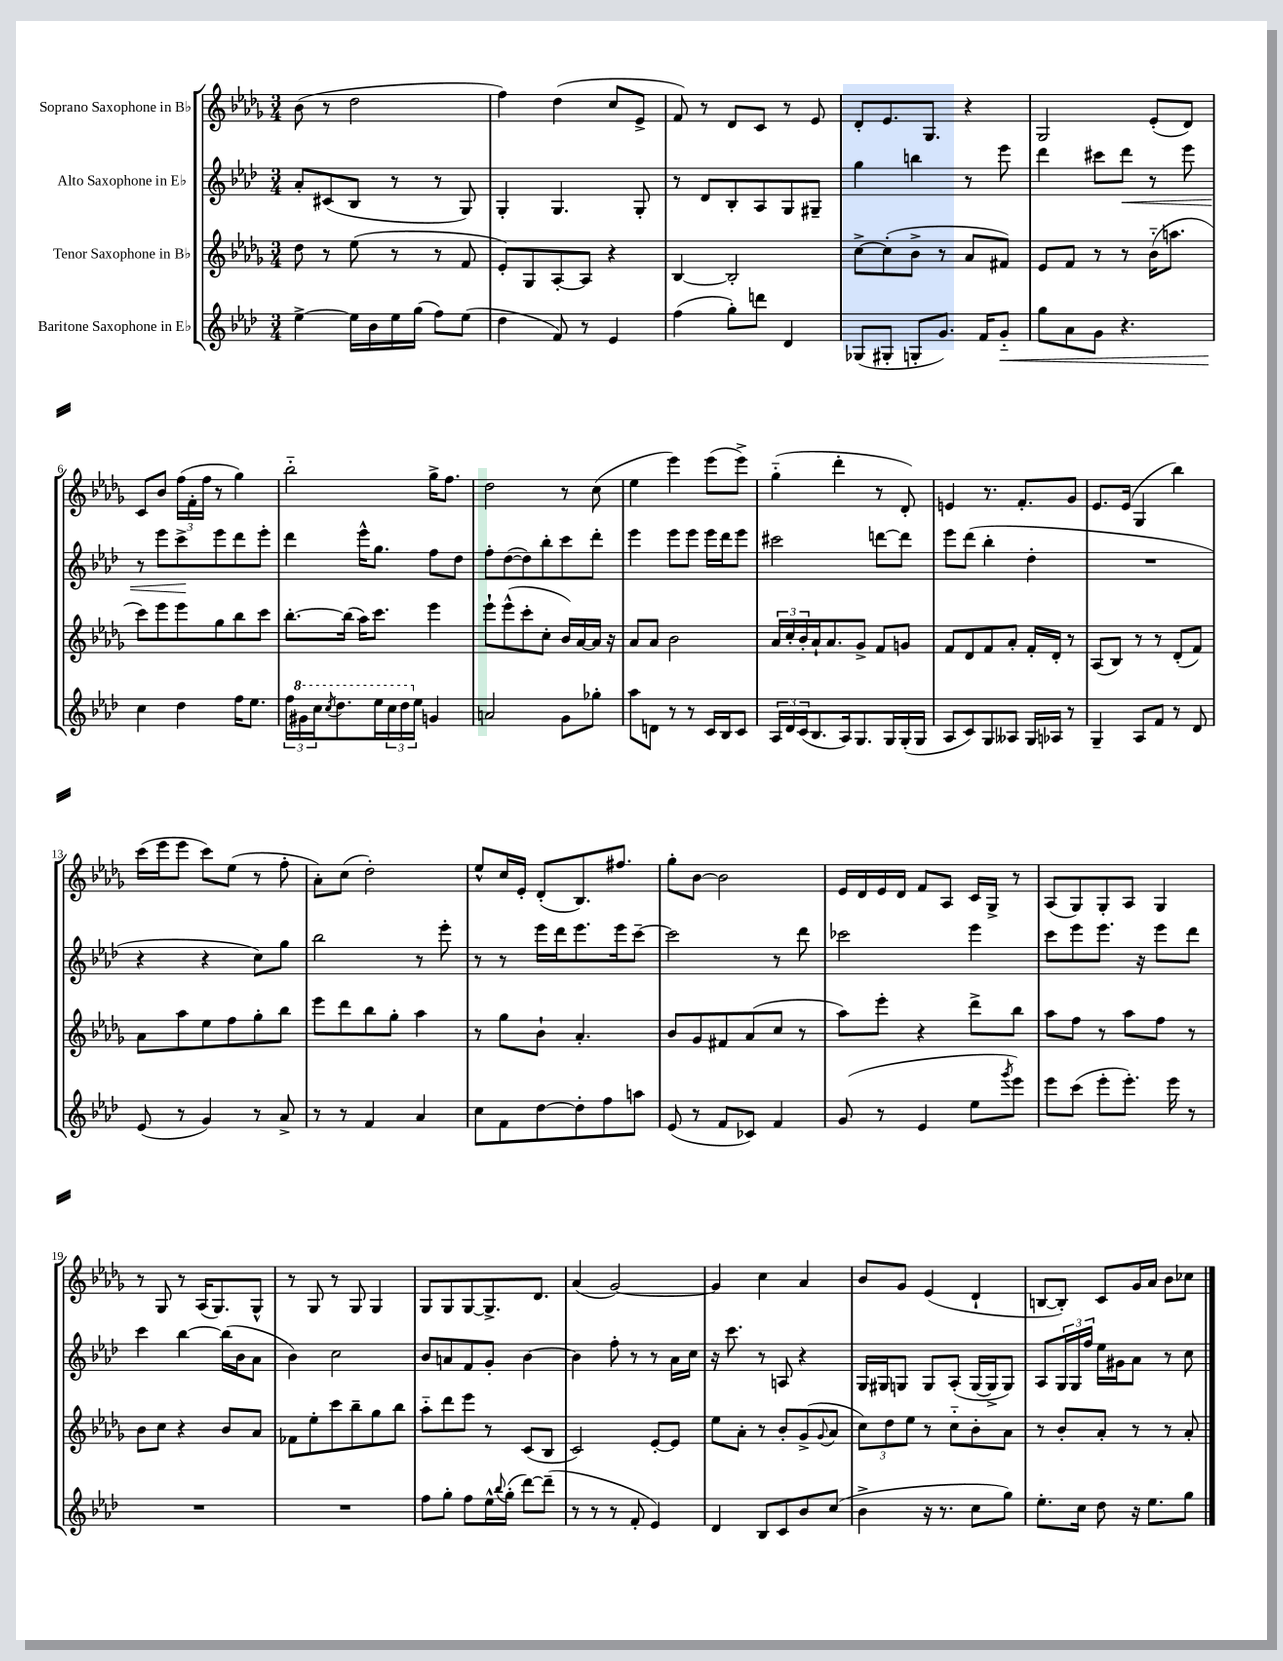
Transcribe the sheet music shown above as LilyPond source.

<<
\new StaffGroup <<
\new Staff = "s0" \with { instrumentName = "Soprano Saxophone in Bb" } {
    \clef treble \key des \major \numericTimeSignature \time 3/4
    bes'8( r8 des''2 |
    f''4) des''4( c''8 ees'8-> |
    f'8) r8 des'8 c'8 r8 ees'8 |
    des'8-. ees'8. ges8. r4 |
    ges2 ees'8-.( des'8) |
    c'8 bes'8 \tuplet 3/2 { f''16( f'16-. f''16 } r8 ges''4) |
    bes''2-_ ges''16-> f''8. |
    des''2 r8 c''8( |
    ees''4 ees'''4) ees'''8( ees'''8->) |
    ges''4-_( des'''4-. r8 des'8-.) |
    e'4 r8. f'8.-. ges'8 |
    ees'8. ees'16( ges4 bes''4) |
    c'''16( ees'''16 ees'''8 c'''8) ees''8( r8 f''8-. |
    aes'8-.) c''8( des''2-.) |
    ees''8-^ c''16 ees'16-. des'8-.( bes8.) fis''8. |
    ges''8-. bes'8~ bes'2 |
    ees'16 des'16 ees'16 des'16 f'8 aes8 c'16 ges16-> r8 |
    aes8( ges8) ges8-. aes8 ges4 |
    r8 ges8 r8 aes16( ges8.) ges8-^ |
    r8 ges8 r8 ges8 ges4 |
    ges8 ges8 ges8~ ges8.-> des'8. |
    aes'4( ges'2~) |
    ges'4 c''4 aes'4 |
    bes'8 ges'8 ees'4( des'4-! |
    b8~ b8-.) c'8 ges'16 aes'16 bes'8 ces''8 \bar "|." |
}
\new Staff = "s1" \with { instrumentName = "Alto Saxophone in Eb" } {
    \clef treble \key aes \major \numericTimeSignature \time 3/4
    aes'8-. cis'8( bes8 r8 r8 g8) |
    g4-. g4. g8-. |
    r8 des'8 bes8-. aes8 g8 gis8-- |
    g''4 b''4 r8 ees'''8 |
    des'''4 cis'''8 des'''8\< r8 ees'''8 |
    r8 ees'''8 c'''8->\! ees'''8 des'''8 ees'''8-. |
    des'''4 ees'''16-^ g''8. f''8 des''8 |
    f''8-. des''8~( des''8) bes''8-. c'''8 des'''8-. |
    ees'''4 ees'''8 ees'''8 ees'''16 des'''16 ees'''8 |
    cis'''2 d'''8~ d'''8 |
    ees'''8 des'''8( bes''4-. des''4-. |
    R2. |
    r4 r4 c''8) g''8 |
    bes''2 r8 ees'''8-. |
    r8 r8 ees'''16 des'''16 ees'''8. ees'''16 c'''8~-- |
    c'''2 r8 des'''8 |
    ces'''2 ees'''4 |
    c'''8 ees'''8 ees'''8. r16 ees'''8 des'''8 |
    c'''4 bes''4~ bes''16( bes'16 aes'8 |
    bes'4) c''2 |
    bes'8 a'8 f'8 g'8-. bes'4~ |
    bes'4 f''8-. r8 r8 aes'16 c''16 |
    r16 c'''8. r8 a8 r4 |
    g16 gis16 g8 g8 aes8-.( g16~ g16-> g8) |
    aes8 \tuplet 3/2 { g16 g16 f''16 } ees''16 gis'16 aes'8 r8 c''8 \bar "|." |
}
\new Staff = "s2" \with { instrumentName = "Tenor Saxophone in Bb" } {
    \clef treble \key des \major \numericTimeSignature \time 3/4
    des''8 r8 ees''8( r8 r8 f'8 |
    ees'8-.) ges8 aes8~-. aes8 r4 |
    bes4~ bes2-. |
    c''8~-> c''8-.( bes'8-> r8 aes'8 fis'8) |
    ees'8 f'8 r8 r8 bes'16-_( a''8. |
    c'''8) ees'''8 ees'''8 ges''8 bes''8 c'''8 |
    bes''8.~-. bes''16( aes''16) c'''8. ees'''4 |
    ees'''8-! ees'''8-^( c'''8-. c''8-. bes'16) aes'16~ aes'16 r16 |
    aes'8 aes'8 bes'2 |
    \tuplet 3/2 { aes'16 c''16-. bes'16-. } aes'16-! aes'8. ges'8-> f'8 g'8 |
    f'8 des'8 f'8 aes'8-. f'16-. des'16-. r8 |
    aes8( bes8) r8 r8 des'8-.( f'8) |
    aes'8 aes''8 ees''8 f''8 ges''8-. bes''8 |
    ees'''8 des'''8 bes''8 ges''8-. aes''4 |
    r8 ges''8 bes'8-! aes'4.-. |
    bes'8 ges'8 fis'8 aes'8( c''8 r8 |
    aes''8) ees'''8-. r4 des'''8-> bes''8 |
    aes''8 f''8 r8 aes''8 f''8 r8 |
    bes'8 c''8 r4 bes'8 aes'8 |
    fes'8 ees''8-. c'''8 bes''8-- ges''8 bes''8 |
    aes''8-_ des'''8 ees'''8 r8 c'8( bes8 |
    c'2) ees'8~-. ees'8 |
    ees''8 aes'8-. r8 bes'8-. ges'8->( \appoggiatura { ges'8 } aes'8 |
    \tuplet 3/2 { c''8) des''8 ees''8 } r8 c''8-_ bes'8-. aes'8 |
    r8 bes'8-. aes'8-. r8 r8 aes'8-. \bar "|." |
}
\new Staff = "s3" \with { instrumentName = "Baritone Saxophone in Eb" } {
    \clef treble \key aes \major \numericTimeSignature \time 3/4
    ees''4~-> ees''16 bes'16 ees''16 g''16( f''8) ees''8( |
    des''4 f'8) r8 ees'4 |
    f''4( g''8-.) d'''8 des'4 |
    ges8( gis8-. g8-. g'8.) f'16 g'8-_\< |
    g''8 aes'8 g'8 r4. |
    c''4\! des''4 f''16 ees''8. |
    \tuplet 3/2 { f''16 \ottava #1 gis''16 c'''16 } \acciaccatura { c'''8 } des'''8. ees'''16 \tuplet 3/2 { c'''16 des'''16 \ottava #0 ees''16 } g'!4 |
    a'2 g'8 ges''8-. |
    aes''8 d'8 r8 r8 c'16 bes16 c'8 |
    \tuplet 3/2 { aes16 des'16 c'16( } bes8. aes16) g8. g16 g16-.( g16 |
    aes8 c'8) g8 aeses8 g16 aes16 r8 |
    g4-- aes8 f'8 r8 des'8 |
    ees'8( r8 g'4) r8 aes'8-> |
    r8 r8 f'4 aes'4 |
    c''8 f'8 des''8~ des''8-. f''8 a''8 |
    ees'8( r8 f'8 ces'8) f'4 |
    g'8( r8 ees'4 ees''8 \acciaccatura { g'''8 } ees'''8) |
    ees'''8 c'''8( ees'''8-. ees'''8.-.) ees'''16 r8 |
    R2. |
    R2. |
    f''8 g''8-. f''8 ees''16-^ \appoggiatura { bes''8 } g''16-.( des'''8~) des'''8--( |
    r8 r8 r8 f'8-. ees'4) |
    des'4 bes8 c'8 bes'8 c''8( |
    bes'4-> r16 r8. c''8 g''8) |
    ees''8.-. c''16 des''8 r16 ees''8. g''8 \bar "|." |
}
>>
>>
